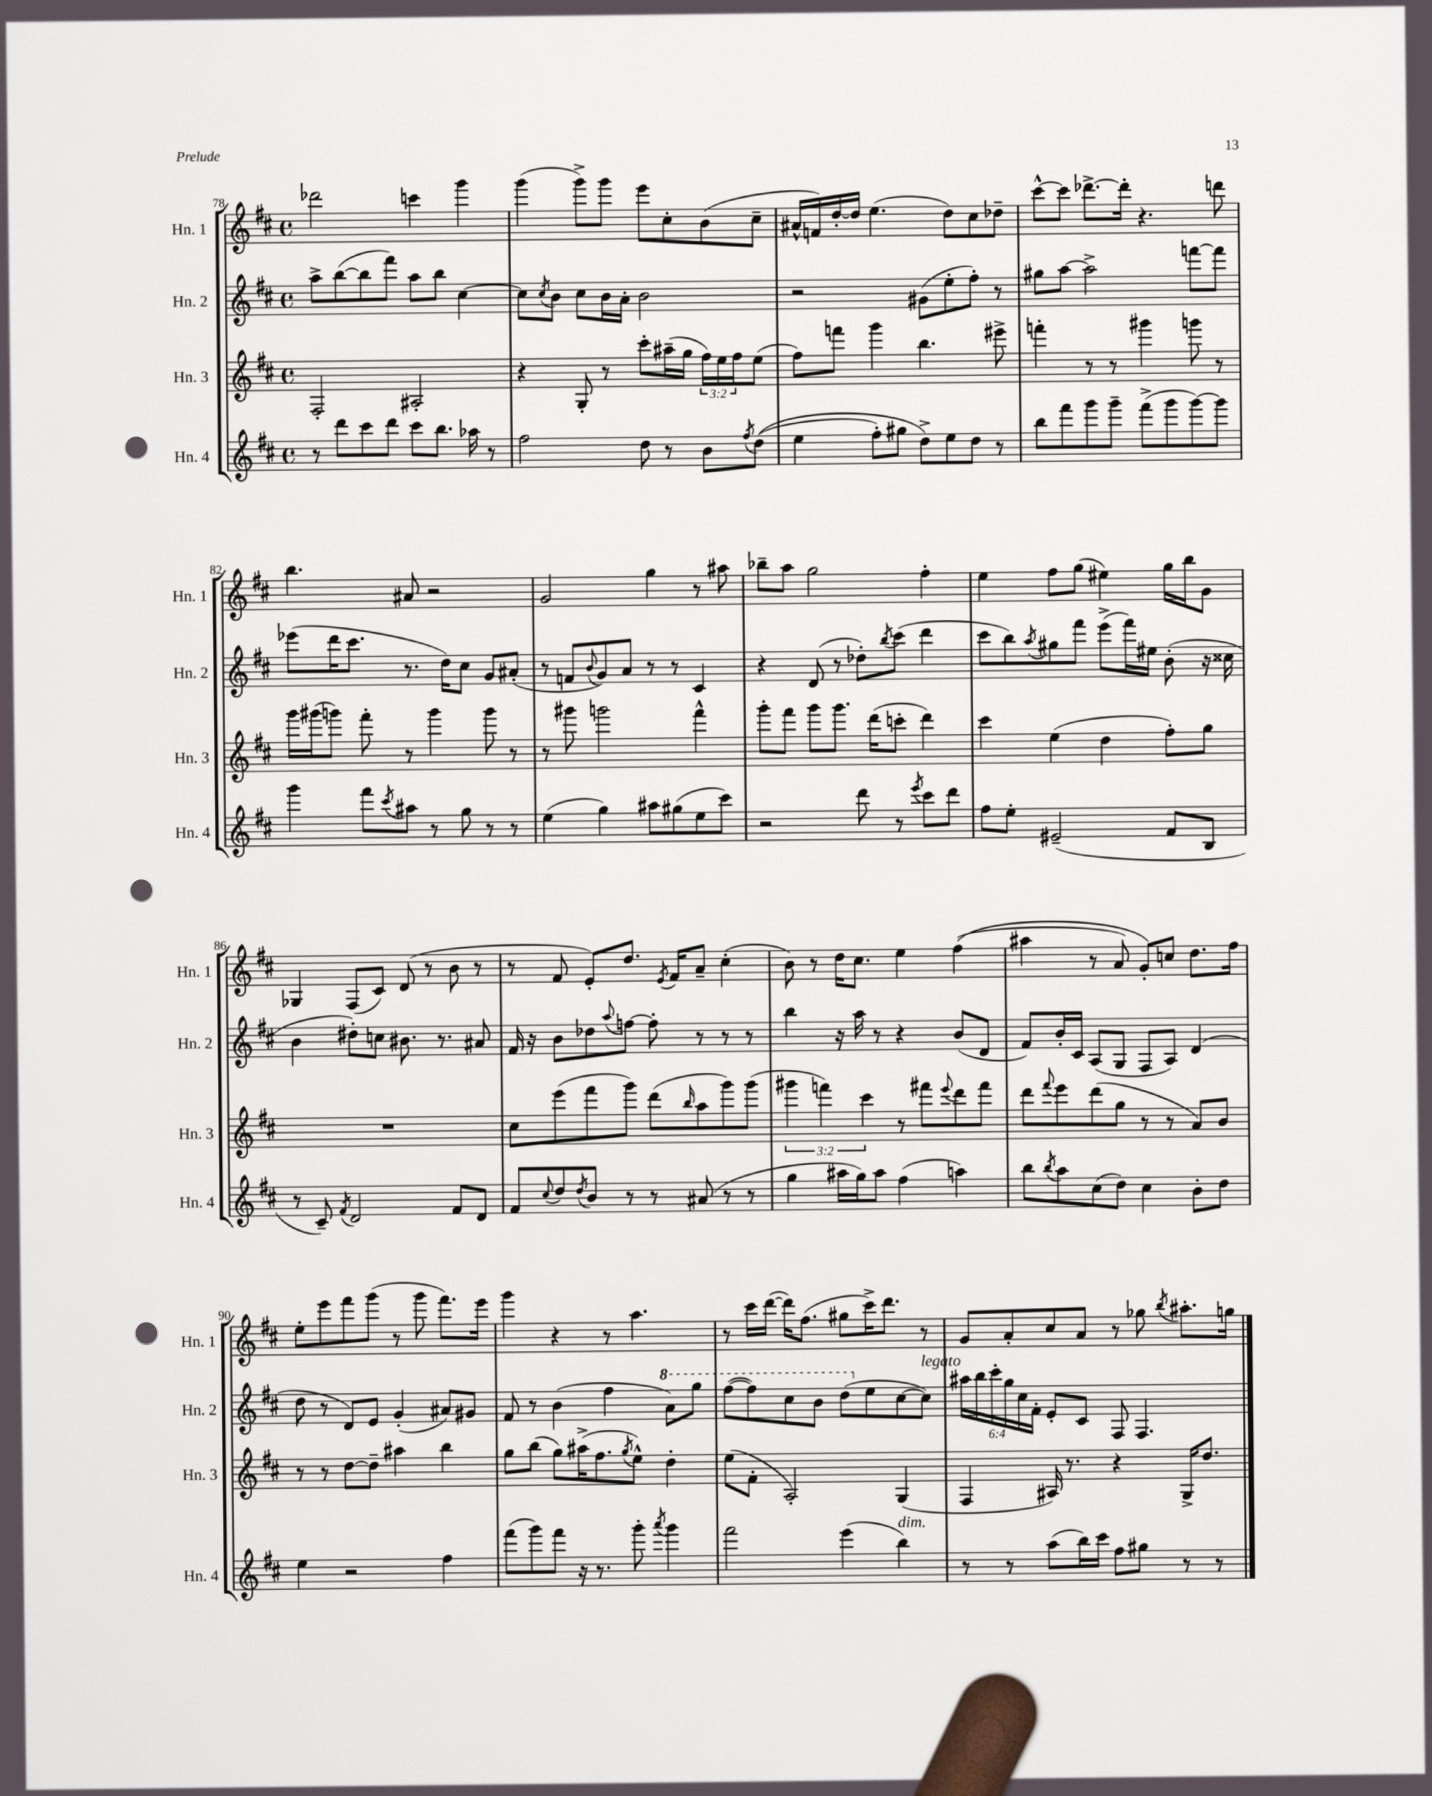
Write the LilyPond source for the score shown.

<<
\new StaffGroup <<
\new Staff = "s0" \with { instrumentName = "Hn. 1" shortInstrumentName = "Hn. 1" } {
    \clef treble \key d \major \defaultTimeSignature \time 4/4
    des'''2 c'''4 g'''4 |
    g'''4( g'''8->) g'''8 e'''8 cis''8-. b'8( cis''8-- |
    ais'16-^ f'16) d''16~-. d''16 e''4.( d''8) cis''8 des''8-- |
    cis'''8~-^ cis'''8 des'''8.~-> des'''16-. r4. d'''8 |
    b''4. ais'8 r2 |
    g'2 g''4 r8 ais''8 |
    bes''8-- a''8 g''2 fis''4-. |
    e''4 fis''8 g''8( eis''4) g''16 b''16 g'8 |
    ges4 fis8( cis'8) d'8( r8 b'8 r8 |
    r8 fis'8 e'8-.) d''8. \acciaccatura { e'8 } fis'16 a'8-- cis''4-.( |
    b'8) r8 d''16 cis''8. e''4 fis''4(\( |
    ais''4 r8 a'8) g'8-.\) c''8 d''8. fis''16 |
    e''8-. e'''8 fis'''8 g'''8( r8 g'''8 fis'''8.) e'''16 |
    g'''4 r4 r8 a''4. |
    r8 cis'''16 d'''16~( d'''16) fis''8.( gis''8 cis'''16->) d'''8. r8 |
    g'8 a'8-. cis''8 a'8 r8 ges''8 \acciaccatura { b''8 } ais''8.-. g''16 \bar "|." |
}
\new Staff = "s1" \with { instrumentName = "Hn. 2" shortInstrumentName = "Hn. 2" } {
    \clef treble \key d \major \defaultTimeSignature \time 4/4 \override Staff.TupletNumber.text = #tuplet-number::calc-fraction-text
    a''8-> b''8~( b''8 fis'''8) a''8 b''8 cis''4~ |
    cis''8 \acciaccatura { cis''8 } b'8 cis''8 b'16 a'16-. b'2 |
    r2 gis'8( e''8-. fis''8-.) r8 |
    gis''8 a''8~ a''2-> f'''8~ f'''8 |
    ees'''8( d'''16 cis'''8. r8. d''16) cis''8 g'8 ais'8-.( |
    r8 f'8 \appoggiatura { b'8 } g'8) a'8 r8 r8 cis'4 |
    r4 d'8( r8 des''8-.) \acciaccatura { b''8 } cis'''8( d'''4 |
    cis'''8 b''8) \acciaccatura { a''8 } gis''8 fis'''8 e'''8->( fis'''16) eis''16 b'8-.( r16 cisis''16 |
    b'4 dis''8-.) c''8 bis'8. r8. ais'8 |
    fis'16 r16 b'8 des''8 \appoggiatura { a''8 } f''8~ f''8-. r8 r8 r8 |
    b''4 r16 a''16 r8 r4 b'8( d'8 |
    fis'8) b'16-. cis'16 a8( g8 fis8 a8) d'4( |
    d''8 r8 d'8) e'8 g'4-.( ais'8) gis'8 |
    fis'8 r8 b'4( fis''4 \ottava #1 a''8) g'''8 |
    fis'''8~( fis'''8) cis'''8 b''8 d'''8( \ottava #0 e''8 cis''8~ cis''8^\markup { \italic "legato" }) |
    \tuplet 6/4 { ais''16 b''16 cis'''16-. g''16 cis''16 fis'16-. } e'8-. cis'8 fis8 fis4. \bar "|." |
}
\new Staff = "s2" \with { instrumentName = "Hn. 3" shortInstrumentName = "Hn. 3" } {
    \clef treble \key d \major \defaultTimeSignature \time 4/4 \override Staff.TupletNumber.text = #tuplet-number::calc-fraction-text
    fis2-. ais2-. |
    r4 g8-. r8 cis'''8-. ais''16--( g''16 \tuplet 3/2 { fis''16) e''16 fis''16 } e''8( |
    fis''8) f'''8 g'''4 b''4. eis'''8-> |
    f'''4-. r8 r8 gis'''4 g'''8 r8 |
    g'''16 gis'''16( g'''8) fis'''8-. r8 g'''4 g'''8 r8 |
    r8 gis'''8 g'''2 fis'''4-^ |
    g'''8-. fis'''8 g'''8 g'''8. d'''16( c'''8-. d'''4) |
    cis'''4 e''4( d''4 fis''8-.) g''8 |
    R1 |
    cis''8 e'''8( fis'''8 g'''8) d'''8( \grace { b''16 } a''8 g'''8) g'''8( |
    \tuplet 3/2 { gis'''4 f'''4) cis'''4 } r8 fis'''8 \appoggiatura { e'''8 } d'''8 fis'''8 |
    d'''8 \appoggiatura { fis'''8 } e'''8 d'''8( g''8 r8 r8 a'8) b'8 |
    r8 r8 d''8~ d''8-- ais''4 b''4 |
    g''8 b''8( g''8) ais''16->( fis''8. \acciaccatura { g''8 } e''8-^) d''4-. |
    e''8( fis'8-. a2-.) g4( |
    fis4 ais16) r8. r4 g16-> d''8. \bar "|." |
}
\new Staff = "s3" \with { instrumentName = "Hn. 4" shortInstrumentName = "Hn. 4" } {
    \clef treble \key d \major \defaultTimeSignature \time 4/4
    r8 d'''8 cis'''8 d'''8 cis'''8 b''8. aes''16 r8 |
    fis''2 d''8 r8 b'8 \acciaccatura { fis''8 } d''8(\( |
    e''4 fis''8-.) gis''8 d''8->\) e''8 d''8 r8 |
    b''8 fis'''8 g'''8 g'''8-- fis'''8->( g'''8 g'''8~) g'''8 |
    g'''4 fis'''8 \acciaccatura { cis'''8 } ais''8 r8 g''8 r8 r8 |
    e''4( g''4) ais''8 gis''8( e''8 cis'''8) |
    r2 d'''8 r8 \acciaccatura { e'''8 } cis'''8 d'''8 |
    fis''8 e''8-. eis'2--( fis'8 b8 |
    r8 cis'8--) \acciaccatura { fis'8 } d'2 fis'8 d'8 |
    fis'8 \appoggiatura { cis''8 } d''8 \acciaccatura { d''8 } b'8 r8 r8 ais'8( r8 r8 |
    g''4 ais''16 g''16) ais''8 fis''4( a''4) |
    b''8 \acciaccatura { b''8 } a''8 cis''8( d''8) cis''4 b'8-. d''8 |
    e''4 r2 fis''4 |
    fis'''8( g'''8) fis'''8 r16 r8. g'''8-. \acciaccatura { a'''8 } g'''4 |
    fis'''2 e'''4( b''4^\markup { \italic "dim." }) |
    r8 r8 a''8( b''16) cis'''16 fis''8 gis''8 r8 r8 \bar "|." |
}
>>
>>
\layout { \context { \Score currentBarNumber = #78 } }
